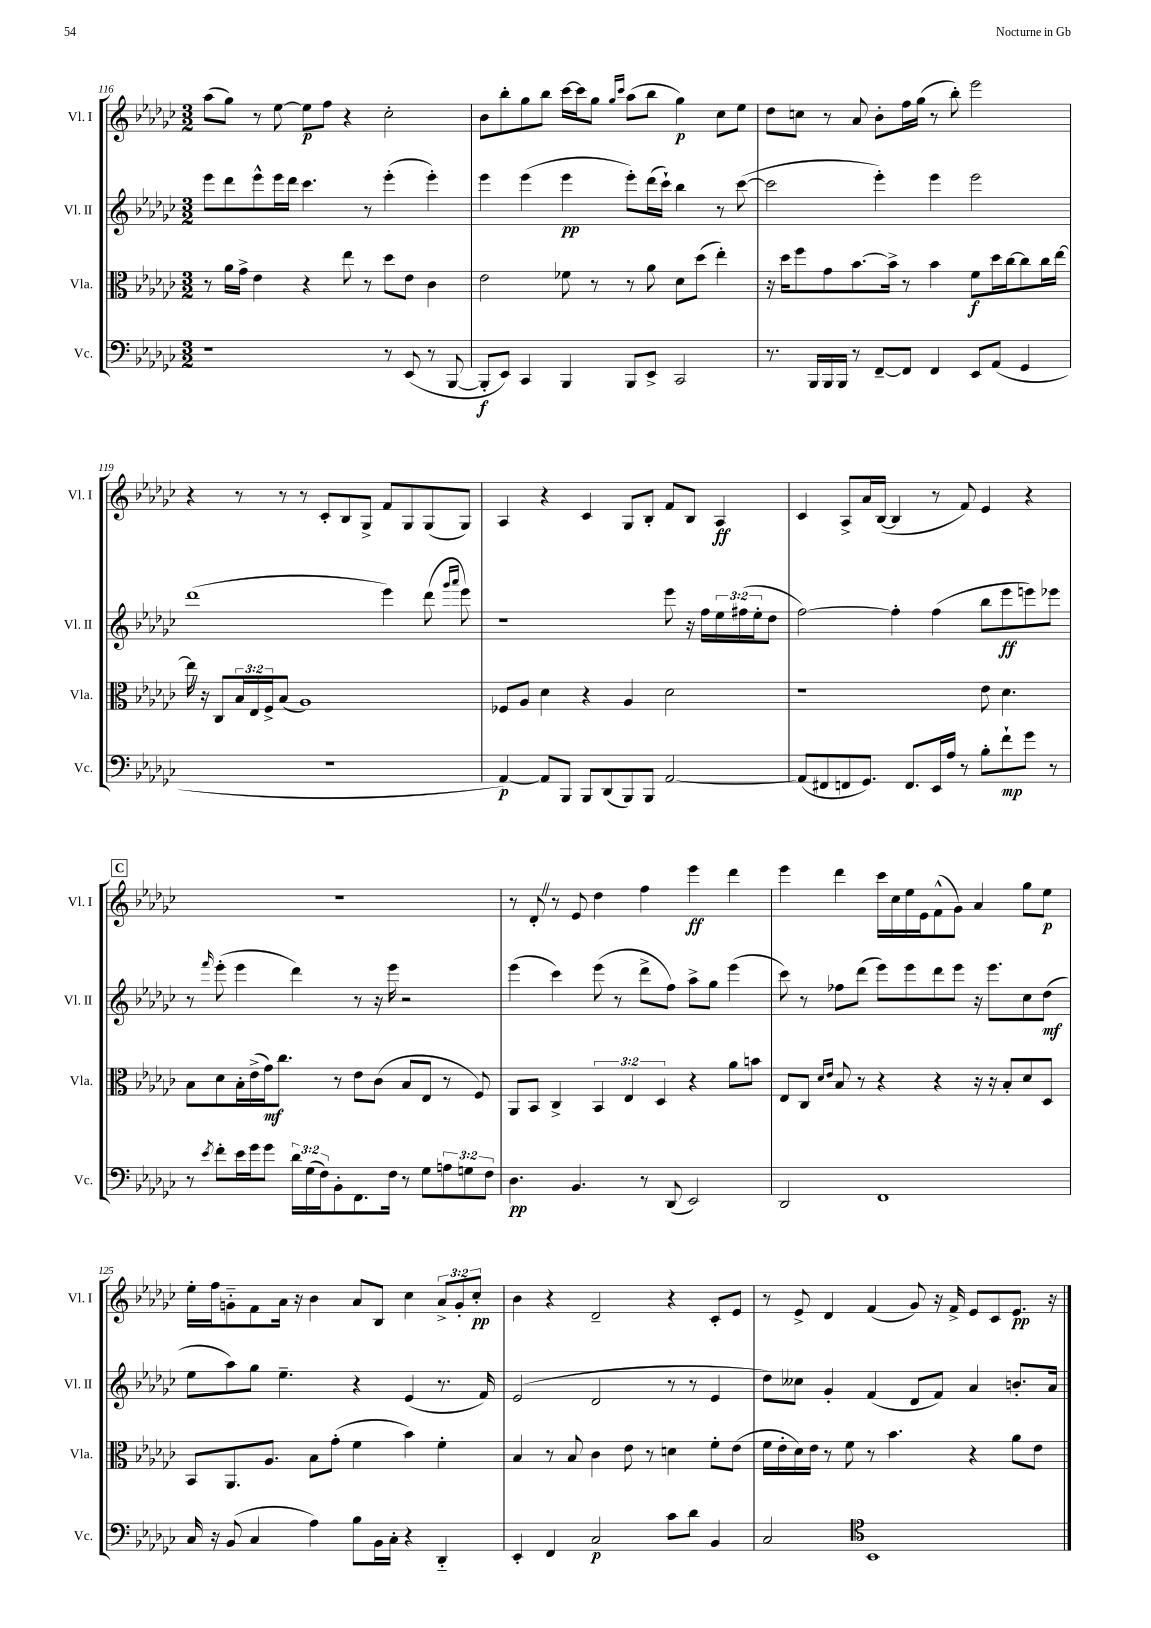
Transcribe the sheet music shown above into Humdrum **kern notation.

**kern	**kern	**kern	**kern
*staff4	*staff3	*staff2	*staff1
*clefF4	*clefC3	*clefG2	*clefG2
*k[b-e-a-d-g-c-]	*k[b-e-a-d-g-c-]	*k[b-e-a-d-g-c-]	*k[b-e-a-d-g-c-]
*M3/2	*M3/2	*M3/2	*M3/2
1r	8r	8eee-	(8aa-
.	16a-	8ddd-	8gg-)
.	16g-^	.	.
.	4e-	8eee-^^	8r
.	.	16eee-	[8ee-
.	.	16ddd-	.
.	4r	4.ccc-	8ee-]
.	.	.	8ff
.	8ee-	.	4r
.	8r	8r	.
8r	8dd-	(4eee-'	2cc-'
(8EE-	8e-	.	.
8r	4c-	4eee-')	.
[8BBB-	.	.	.
=	=	=	=
8BBB-']	2e-	4eee-	8b-
8EE-)	.	.	8bb-'
4CC-	.	(4eee-	8gg-
.	.	.	8bb-
4BBB-	8f-	4eee-	[16ccc-
.	.	.	16ccc-]
.	8r	.	8gg-
.	.	.	16qqgg-
.	.	.	16qqccc-
8BBB-	8r	8eee-')	(8aa-
8EE-^	8a-	(16ddd-	8bb-
.	.	16ccc-`)	.
2CC-	8d-	4bb-	4gg-)
.	(8dd-	.	.
.	4ee-')	8r	8cc-
.	.	([8ccc-	8ee-
=	=	=	=
8.r	16r	2ccc-]	8dd-
.	16dd-	.	.
.	8ff	.	8cc
16BBB-	.	.	.
16BBB-	8g-	.	8r
16BBB-	.	.	.
8r	[8.b-	.	8a-
[8FF~	.	4eee-')	8b-'
.	16b-^]	.	.
8FF]	8r	.	16ff
.	.	.	(16gg-
4FF	4b-	4eee-	8r
.	.	.	8bb-')
8EE-	8f	2eee-	2eee-
(8AA-	16dd-	.	.
.	[16cc-	.	.
4GG-	8cc-]	.	.
.	16cc-	.	.
.	[16ee-	.	.
=	=	=	=
1.r	16ee-]	(1ddd-	4r
.	16r	.	.
.	8C-	.	.
.	24B-	.	8r
.	24E-	.	.
.	24F^	.	.
.	(8B-	.	8r
.	1A-)	.	8r
.	.	.	8c-'
.	.	.	8B-
.	.	.	8G-^
.	.	4eee-)	8f
.	.	.	8G-
.	.	(8ddd-	(8G-
.	.	16qqggg-	.
.	.	16qqaaa-	.
.	.	8eee-)	8G-)
=	=	=	=
[4AA-)	8F-	1r	4A-
.	8A-	.	.
8AA-]	4d-	.	4r
8BBB-	.	.	.
8BBB-	4r	.	4c-
(8DD-	.	.	.
8BBB-)	4A-	.	8G-
8BBB-	.	.	8B-'
[2AA-	2d-	8eee-	8f
.	.	16r	8B-
.	.	16ff	.
.	.	24ee-	4A-
.	.	(24ff#	.
.	.	24ee-'	.
.	.	8dd-	.
=	=	=	=
(8AA-]	1r	[2ff)	4c-
8FF#	.	.	.
8FF	.	.	8A-^
8.GG-)	.	.	16a-
.	.	.	([16B-
.	.	4ff']	4B-]
8.FF	.	.	.
16EE-	.	(4ff	8r
16A-	.	.	.
8r	.	.	8f)
8B-'	8e-	8bb-	4e-
8f`	4.d-	8eee-	.
8g-	.	8eee)	4r
8r	.	8eee-	.
=	=	=	=
8r	8B-	8r	1.r
8qe-	.	16qqfff	.
8f'	8d-	(8eee-'	.
16e-	16B-'	4eee-	.
16g-	(16e-^	.	.
8g-	16g-)	.	.
.	8.cc-	.	.
24d-	.	4ddd-)	.
(24G-	.	.	.
24F)	.	.	.
8BB-'	8r	.	.
8.FF	8e-	8r	.
.	(8c-	16r	.
16F	.	16eee-	.
8r	8B-	2r	.
8G-	8E-	.	.
12A	8r	.	.
12G	.	.	.
.	8F)	.	.
12F	.	.	.
=	=	=	=
4.D-	8AA-	(4eee-	8r
.	8BB-	.	8d-'
.	4C-^	4ccc-)	8r
4.BB-	.	.	8e-
.	6BB-	(8eee-	4dd-
.	.	8r	.
.	6E-	.	.
8r	.	8ddd-^	4ff
.	6D-	.	.
(8DD-	.	8ff)	.
2EE-)	4r	8aa-^	4eee-
.	.	8gg-	.
.	8a-	(4eee-	4ddd-
.	8b	.	.
=	=	=	=
2DD-	8E-	8ccc-)	4eee-
.	8C-	8r	.
.	16qqd-	.	.
.	16qqe-	.	.
.	8B-	8ff-	4ddd-
.	8r	(8ddd-	.
1FF	4r	8eee-)	16ccc-
.	.	.	16cc-
.	.	8eee-	16ee-
.	.	.	16e-
.	4r	8ddd-	(8f^^
.	.	8eee-	8g-)
.	16r	16r	4a-
.	16r	8.eee-	.
.	8B-'	.	.
.	8d-	8cc-	8gg-
.	8D-	(8dd-	8ee-
=	=	=	=
16C-	8BB-	8ee-	16ee-'
16r	.	.	16ff
(8BB-	8.AA-	8aa-)	8g'~
4C-	.	8gg-	8f
.	8.A-	.	.
.	.	4.ee-~	16a-
.	.	.	16r
4A-)	8B-	.	4b-
.	(8g-'	.	.
8B-	4f	4r	8a-
16BB-	.	.	8B-
16C-'	.	.	.
4r	4b-)	(4e-	4cc-
4DD-'~	4f'	8.r	12a-^
.	.	.	12g'
.	.	.	12cc-'
.	.	16f)	.
=	=	=	=
4EE-'	4B-	(2e-	4b-
4FF	8r	.	4r
.	8B-	.	.
2C-	4c-	2d-	2d-~
.	8e-	.	.
.	8r	.	.
8c-	4d	8r	4r
8d-	.	8r	.
4BB-	8f'	4e-	8c-'
.	(8e-	.	8e-
=	=	=	=
2C-	16f	8dd-)	8r
.	16e-'	.	.
.	16d-)	8cc--	8e-^
.	16e-	.	.
.	8r	4g-'	4d-
.	8f	.	.
*clefC4	*	*	*
1BB-	8r	(4f	(4f
.	4.b-	.	.
.	.	8d-	8g-)
.	.	8f)	16r
.	.	.	16f^
.	4r	4a-	8e-
.	.	.	8c-
.	8a-	8.b'	8.e-
.	8e-	.	.
.	.	16a-	16r
==	==	==	==
*-	*-	*-	*-
